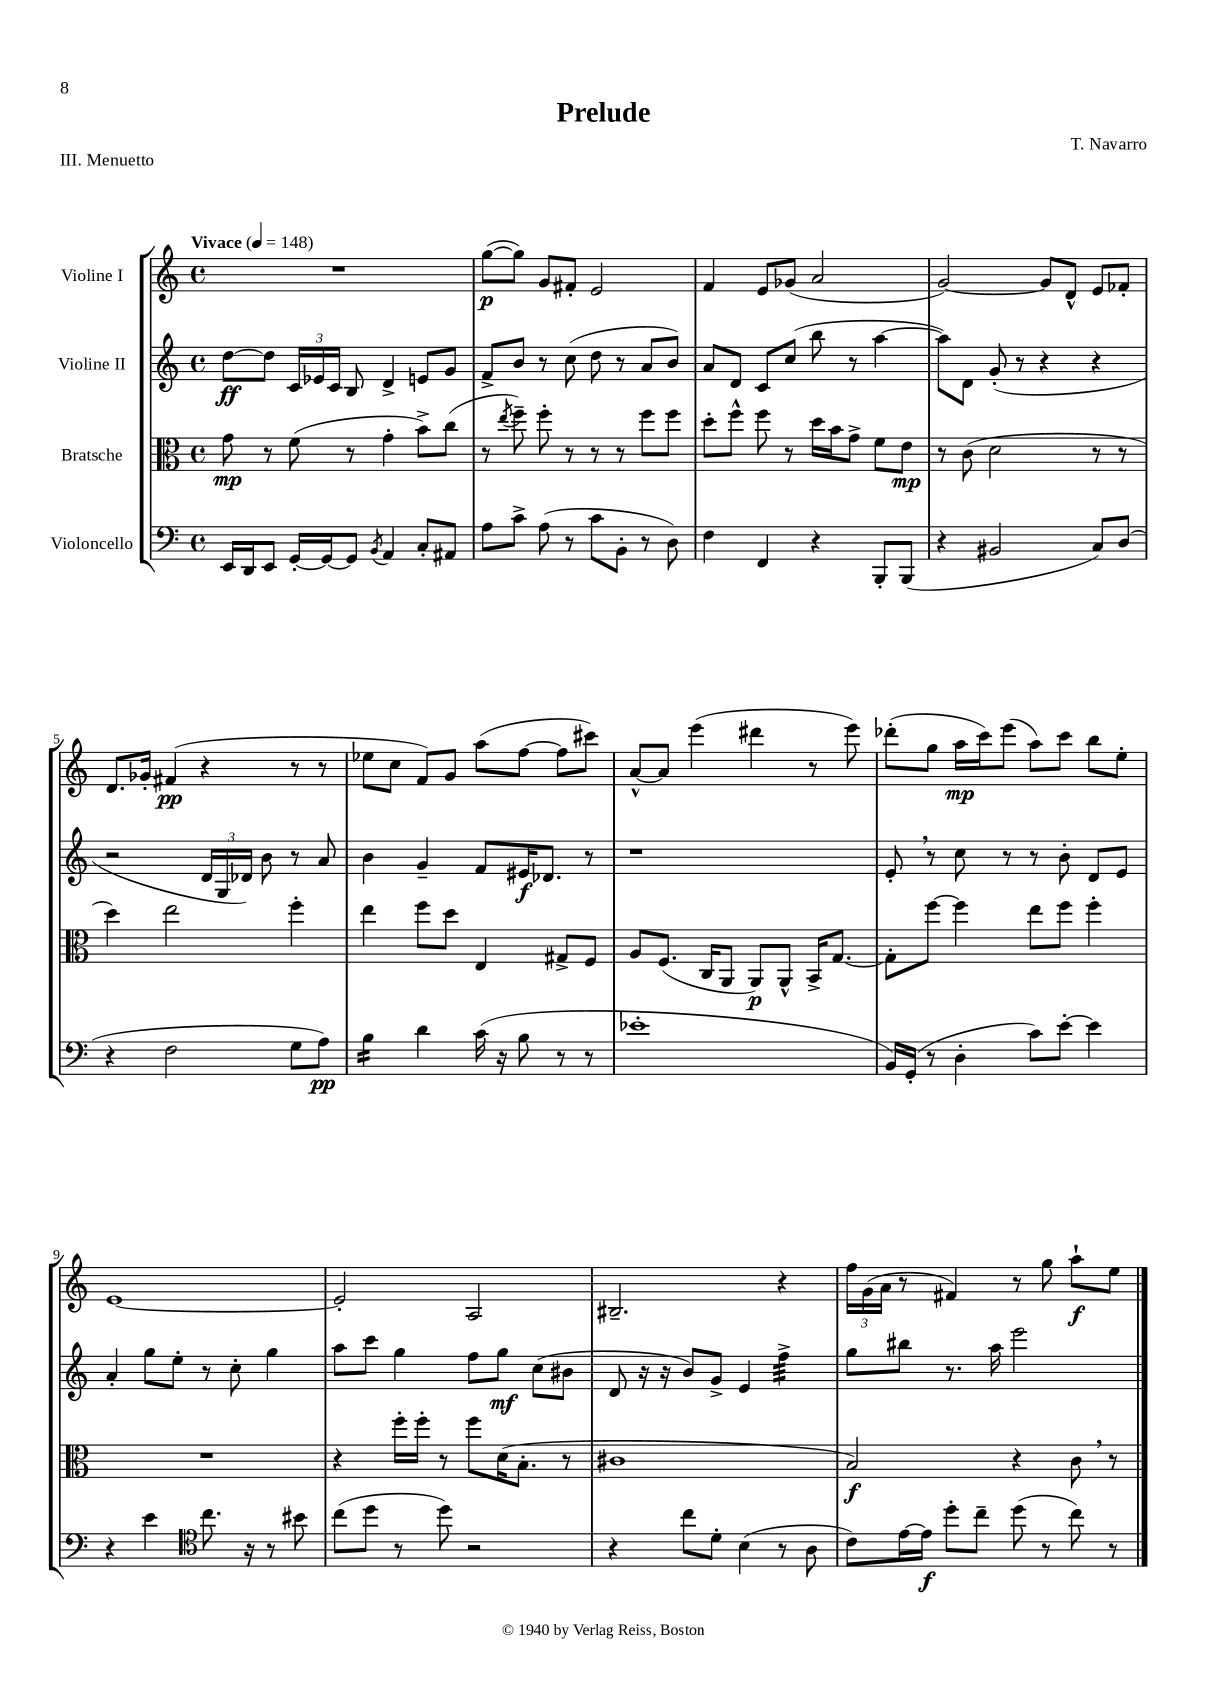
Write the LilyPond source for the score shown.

\header { title = "Prelude" composer = "T. Navarro" piece = "III. Menuetto" }
<<
\new StaffGroup <<
\new Staff = "s0" \with { instrumentName = "Violine I" } {
    \clef treble \key c \major \defaultTimeSignature \time 4/4 \tempo "Vivace" 4 = 148
    \autoBeamOff R1 |
    g''8[~\p( g''8]) g'8[ fis'8]-. e'2 |
    f'4 e'8[ ges'8]( a'2 |
    g'2~) g'8[ d'8]-^ e'8[ fes'8]-. |
    d'8.[ ges'16]-. fis'4\pp( r4 r8 r8 |
    ees''8[ c''8] f'8[) g'8] a''8[( f''8]~ f''8[ cis'''8]) |
    a'8[~-^ a'8] e'''4( dis'''4 r8 e'''8) |
    des'''8[-.( g''8] a''16[\mp c'''16) e'''8]( a''8[) c'''8] b''8[ e''8]-. |
    e'1~ |
    e'2-. a2 |
    bis2.-- r4 |
    \tuplet 3/2 { f''16[ g'16( a'16] } r8 fis'4) r8 g''8 a''8[-!\f e''8] \bar "|." |
}
\new Staff = "s1" \with { instrumentName = "Violine II" } {
    \clef treble \key c \major \defaultTimeSignature \time 4/4
    \autoBeamOff d''8[~\ff d''8] \tuplet 3/2 { c'16[ ees'16 c'16] } b8 d'4-> e'8[ g'8] |
    f'8[-> b'8] r8 c''8( d''8 r8 a'8[ b'8]) |
    a'8[ d'8] c'8[ c''8]( b''8 r8 a''4~ |
    a''8[) d'8] g'8-.( r8 r4 r4 |
    r2 \tuplet 3/2 { d'16[ g16 des'16]) } b'8 r8 a'8 |
    b'4 g'4-- f'8[ eis'16\f des'8.] r8 |
    r1 |
    e'8-. \breathe r8 c''8 r8 r8 b'8-. d'8[ e'8] |
    a'4-. g''8[ e''8]-. r8 c''8-. g''4 |
    a''8[ c'''8] g''4 f''8[ g''8]\mf c''8[( bis'8] |
    d'8 r16 r16 b'8[) g'8]-> e'4 f''4:32-> |
    g''8[ bis''8] r8. a''16 e'''2 \bar "|." |
}
\new Staff = "s2" \with { instrumentName = "Bratsche" } {
    \clef alto \key c \major \defaultTimeSignature \time 4/4
    \autoBeamOff g'8\mp r8 f'8( r8 g'4-. b'8[->) c''8]( |
    r8 \acciaccatura { e''8 } f''8--) f''8-. r8 r8 r8 f''8[ f''8] |
    d''8[-. f''8]-^ f''8 r8 d''16[ b'16 g'8]-> f'8[ e'8]\mp |
    r8 c'8( d'2 r8 r8 |
    d''4) e''2 f''4-. |
    e''4 f''8[ d''8] e4 gis8[-> f8] |
    a8[ f8.]( c16[ a,8] a,8[\p) a,8]-^ b,16[-> g8.]~ |
    g8[-. f''8]~ f''4 e''8[ f''8] f''4-. |
    R1 |
    r4 f''16[-. f''16]-. r8 f''8[ d'16( b8.]-. r8 |
    cis'1 |
    b2\f) r4 c'8 \breathe r8 \bar "|." |
}
\new Staff = "s3" \with { instrumentName = "Violoncello" } {
    \clef bass \key c \major \defaultTimeSignature \time 4/4
    \autoBeamOff e,16[ d,16 e,8] g,16[~-. g,16~ g,8] \acciaccatura { b,8 } a,4 c8[-. ais,8] |
    a8[ c'8]-> a8( r8 c'8[ b,8]-. r8 d8) |
    f4 f,4 r4 b,,8[-. b,,8]( |
    r4 bis,2 c8[) d8]( |
    r4 f2 g8[ a8]\pp) |
    b4:16 d'4 c'16( r16 b8 r8 r8 |
    ees'1-. |
    b,16[) g,16]-.( r8 d4-. c'8[) e'8]~-. e'4 |
    r4 e'4 \clef tenor c''8. r16 r8 bis'8 |
    c''8[( d''8] r8 d''8) r2 |
    r4 c''8[ d'8]-. b4( r8 a8 |
    c'8[) e'16~ e'16]\f d''8[-. c''8]-- d''8( r8 c''8) r8 \bar "|." |
}
>>
>>
